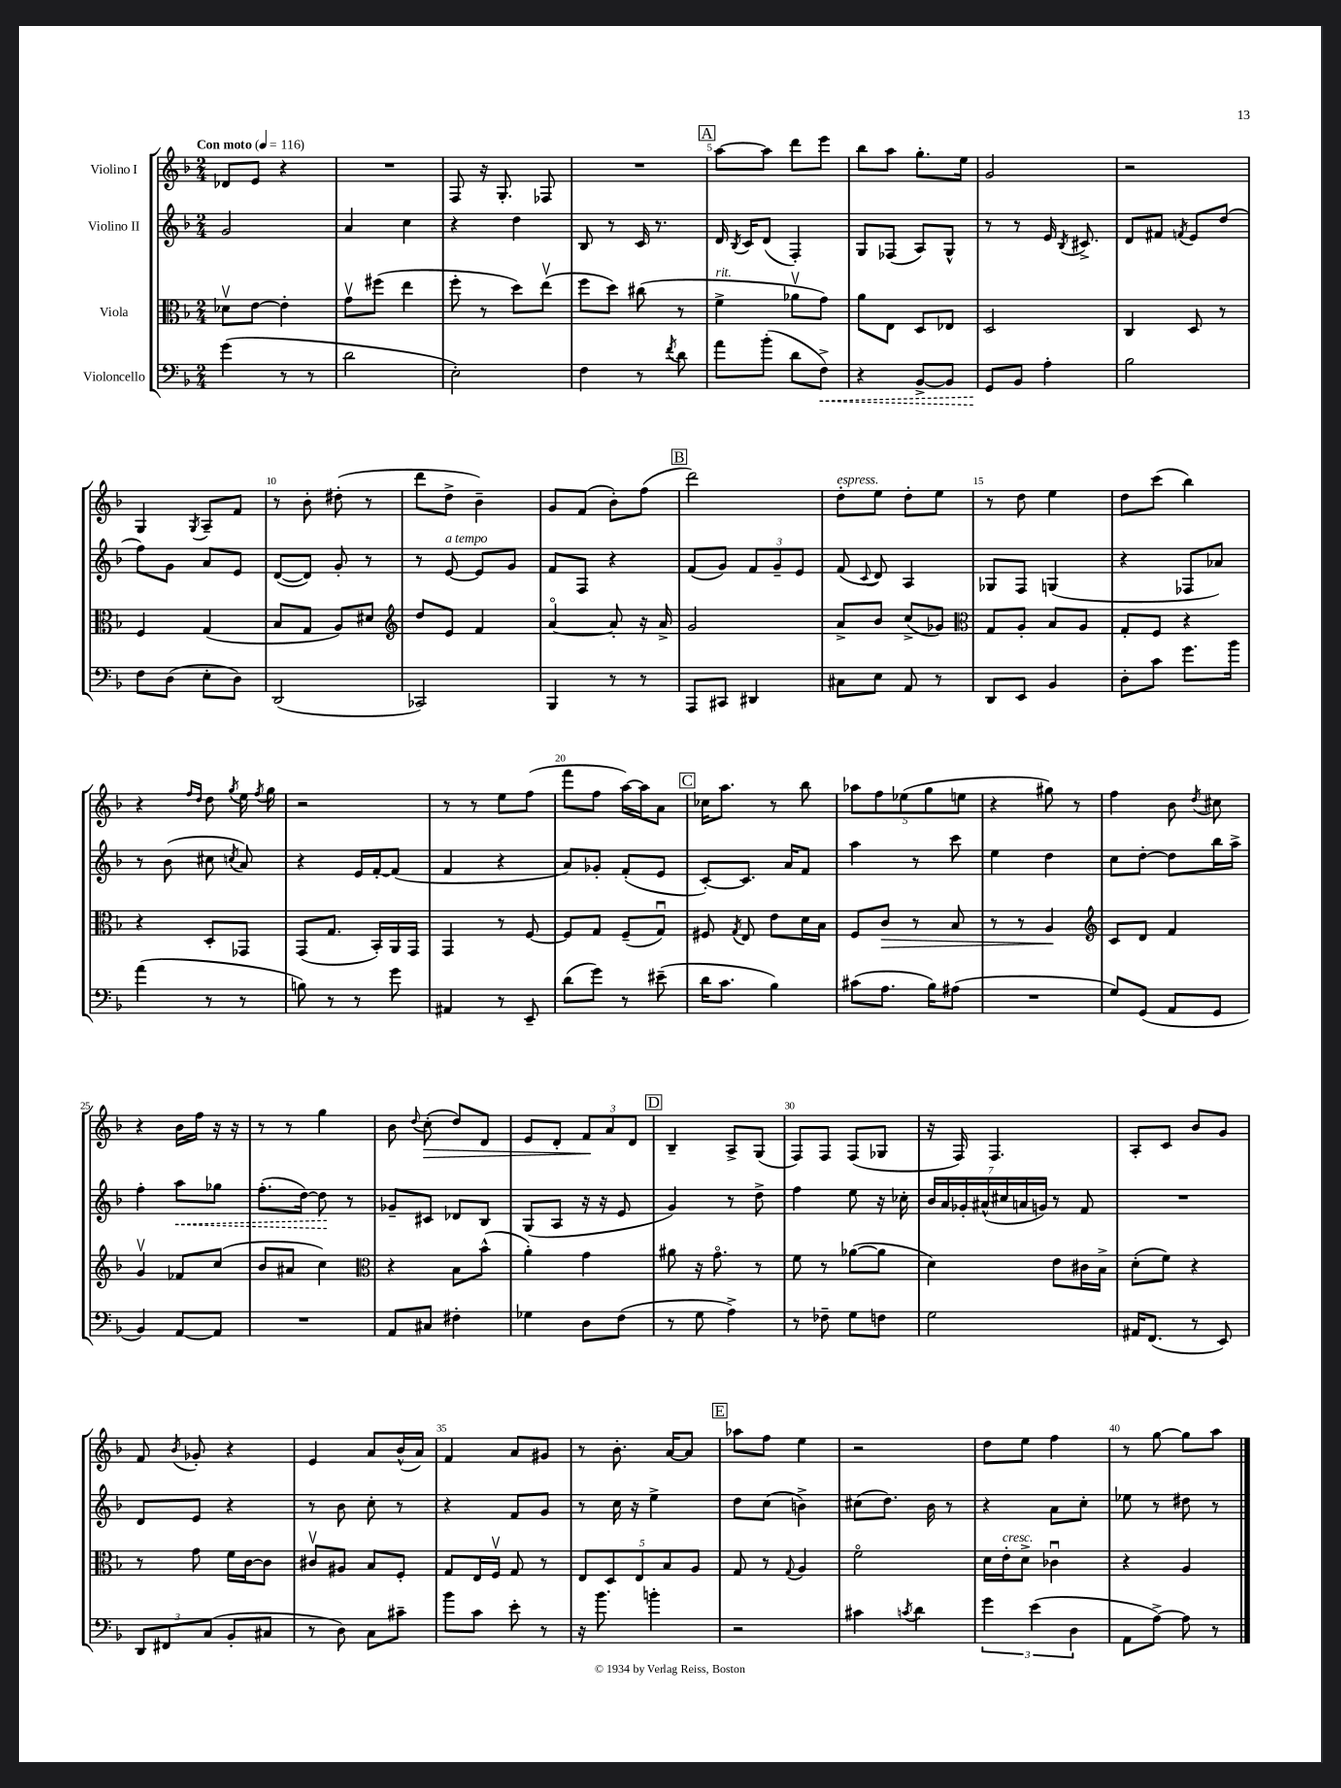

**kern	**kern	**kern	**kern
*staff4	*staff3	*staff2	*staff1
*clefF4	*clefC3	*clefG2	*clefG2
*k[b-]	*k[b-]	*k[b-]	*k[b-]
*M2/4	*M2/4	*M2/4	*M2/4
*MM116	*MM116	*MM116	*MM116
(4g	8d-v	2g	8d-
.	[8e	.	8e
8r	4e']	.	4r
8r	.	.	.
=	=	=	=
2d	8gv	4a	2r
.	(8ff#	.	.
.	4ee	4cc	.
=	=	=	=
2E')	8ff'	4r	8F
.	8r	.	16r
.	.	.	8.G'
.	8dd)	4dd	.
.	(8eev	.	8F-
=	=	=	=
4F	8ff	8B-	2r
.	8dd)	8r	.
8r	(8cc#	16c	.
.	.	8.r	.
8qf	.	.	.
8d	8r	.	.
=	=	=	=
8a	4f^	16d	[8aa
.	.	8qB-	.
.	.	16c	.
(8b-'	.	(8d	8aa]
8d	8a-v	4F')	8ddd
8F^)	8g)	.	8eee
=	=	=	=
4r	8a	8G	8bb-
.	8E	(8F-	8aa
[8BB-^	8D	8A)	8.gg'
8BB-]	8E-	8G^^	.
.	.	.	16ee
=	=	=	=
8GG	2D	8r	2g
8BB-	.	8r	.
4A'	.	16e	.
.	.	8qB-	.
.	.	8.c#^	.
=	=	=	=
2B-	4C	8d	2r
.	.	8f#	.
.	.	8qf	.
.	8D	8e	.
.	8r	(8dd	.
=	=	=	=
8F	4F	8ff)	4G
(8D	.	8g	.
.	.	.	8qG
8E'	(4G	8a	8A~
8D)	.	8e	8f
=	=	=	=
(2DD	8B-	([8d	8r
.	8G	8d])	8b-'
.	8A)	8g'	(8dd#'
.	8d#	8r	8r
=	=	=	=
*	*clefG2	*	*
2CC-)	8dd	8r	8ddd
.	8e	[8e	8dd^
.	4f	8e]	4b-~)
.	.	8g	.
=	=	=	=
4BBB-	[4ao	8f	8g
.	.	8F	(8f
8r	8a']	4r	8b-')
8r	16r	.	(8ff
.	16a^	.	.
=	=	=	=
8AAA	2g	(8f	2ddd)
8CC#	.	8g)	.
4DD#	.	12f	.
.	.	12g~	.
.	.	12e	.
=	=	=	=
8C#	8a^	(8f	8dd'
.	.	8qqc	.
8E	8b-	8d)	8ee
8AA	(8cc^	4A	8dd'
8r	8g-)	.	8ee
=	=	=	=
*	*clefC3	*	*
8DD	8G	8G-	8r
8EE	8A'	8F	8dd
4BB-	8B-	(4G	4ee
.	8A	.	.
=	=	=	=
8D'	8G'	4r	8dd
8c	8F	.	(8ccc
8.g	4r	8F-	4bb-)
.	.	8a-)	.
16b-	.	.	.
=	=	=	=
(4a	4r	8r	4r
.	.	(8b-	.
.	.	.	16qqff
.	.	.	16qqdd
8r	8D'	8cc#	8dd
.	.	8qcc	8qgg
8r	8GG-	8a)	16ee
.	.	.	8qff
.	.	.	16gg
=	=	=	=
8B)	(8GG	4r	2r
8r	8.G	.	.
8r	.	16e	.
.	16BB-')	[16f'	.
8g	16AA	(8f]	.
.	16GG	.	.
=	=	=	=
4AA#	4GG	4f	8r
.	.	.	8r
8r	8r	4r	8ee
8EE~	[8F	.	(8ff
=	=	=	=
(8d	8F]	8a)	8fff
8g)	8G	8g-'	8ff
8r	(8F~	(8f'	[16aa)
.	.	.	16aa]
(8e#~	8Gu)	8e	8a
=	=	=	=
16d	8F#	[8c')	16cc-
8.c	.	.	8.aa
.	8qG	.	.
.	8E	8.c]	.
4B-)	8e	.	8r
.	.	16a	.
.	16d	8f	8bb-
.	16B-	.	.
=	=	=	=
(8c#	8F	4aa	10aa-
.	.	.	10ff
8.A	8c	.	.
.	.	.	(10ee-
.	8r	8r	.
.	.	.	10gg
16B-)	.	.	.
(8A#	8B-	8ccc	.
.	.	.	10ee
=	=	=	=
2r	8r	4ee	4r
.	8r	.	.
.	4A	4dd	8gg#)
.	.	.	8r
=	=	=	=
*	*clefG2	*	*
8G)	8c	8cc	4ff
(8GG	8d	[8dd'	.
8AA	4f	8dd]	8b-
.	.	.	8qdd
8GG	.	16bb-	8cc#
.	.	16aa^	.
=	=	=	=
4BB-)	4gv	4ff'	4r
[8AA	8f-	8aa	16b-
.	.	.	16ff
8AA]	(8cc	8gg-	16r
.	.	.	16r
=	=	=	=
2r	8b-	(8.ff'	8r
.	8a#	.	8r
.	.	[16dd)	.
.	4cc)	8dd]	4gg
.	.	8r	.
=	=	=	=
*	*clefC3	*	*
8AA	4r	8g-~	8b-
.	.	.	8qqdd
8C#	.	8c#	(8cc'
4F#'	8B-	8d-	8dd)
.	(8b-^^	8B-	8d
=	=	=	=
4G-	4a')	(8G	8e
.	.	8A	8d'
8D	4g	16r	12f
.	.	16r	.
.	.	.	12a
(8F	.	8e	.
.	.	.	12d
=	=	=	=
8r	8a#	4g)	4B-~
8G	16r	.	.
.	8.go	.	.
4A^)	.	8r	8A^
.	8r	8dd^	(8G
=	=	=	=
8r	8f	4ff	8F)
8F-~	8r	.	8F
8G	([8a-	8ee	(8F
8F	8a-]	16r	8G-
.	.	16cc-'	.
=	=	=	=
2G	4d)	28b-	16r
.	.	28a	.
.	.	.	16F)
.	.	28g-'	.
.	.	(28a#^^	.
.	.	.	4.F
.	.	28cc#	.
.	.	28a	.
.	.	28g)	.
.	8e	8r	.
.	16c#	8f	.
.	16B-^	.	.
=	=	=	=
16AA#	(8d'	2r	8A'
(8.FF	.	.	.
.	8f)	.	8c
8r	4r	.	8b-
8EE)	.	.	8g
=	=	=	=
12DD	8r	8d	8f
12FF#	.	.	.
.	.	.	8qb-
.	8g	8e	8g-'
(12C	.	.	.
8BB-'	16f	4r	4r
.	[16c	.	.
8C#	8c]	.	.
=	=	=	=
8r	8c#v	8r	4e
8D)	8A#	8b-	.
8C	8B-	8cc'	8a
8c#~	8F'	8r	(16b-^^
.	.	.	16a)
=	=	=	=
8b-	8G	4r	4f
8c	16E	.	.
.	16Fv	.	.
8e'	8G	8f	8a
8r	8r	8g	8g#
=	=	=	=
16r	10E	8r	8r
8.b-	.	.	.
.	10D	.	.
.	.	16cc	8.b-'
.	.	16r	.
.	10E	.	.
4b'	.	4ee^	.
.	10B-	.	.
.	.	.	[16a
.	.	.	8a]
.	10A	.	.
=	=	=	=
2r	8G	8dd	8aa-
.	8r	(8cc	8ff
.	8qqG	.	.
.	4A	4b^)	4ee
=	=	=	=
4c#	2fo	(8cc#	2r
.	.	8.dd)	.
8qc	.	.	.
4d	.	.	.
.	.	16b-	.
.	.	8r	.
=	=	=	=
6g	16d	4r	8dd
.	16e'	.	.
.	8d^	.	8ee
(6e	.	.	.
.	4c-u	8a	4ff
6D	.	.	.
.	.	8cc'	.
=	=	=	=
8AA	4r	8ee-	8r
[8A^)	.	8r	[8gg
8A]	4A	8dd#	8gg]
8r	.	8r	8aa
==	==	==	==
*-	*-	*-	*-
